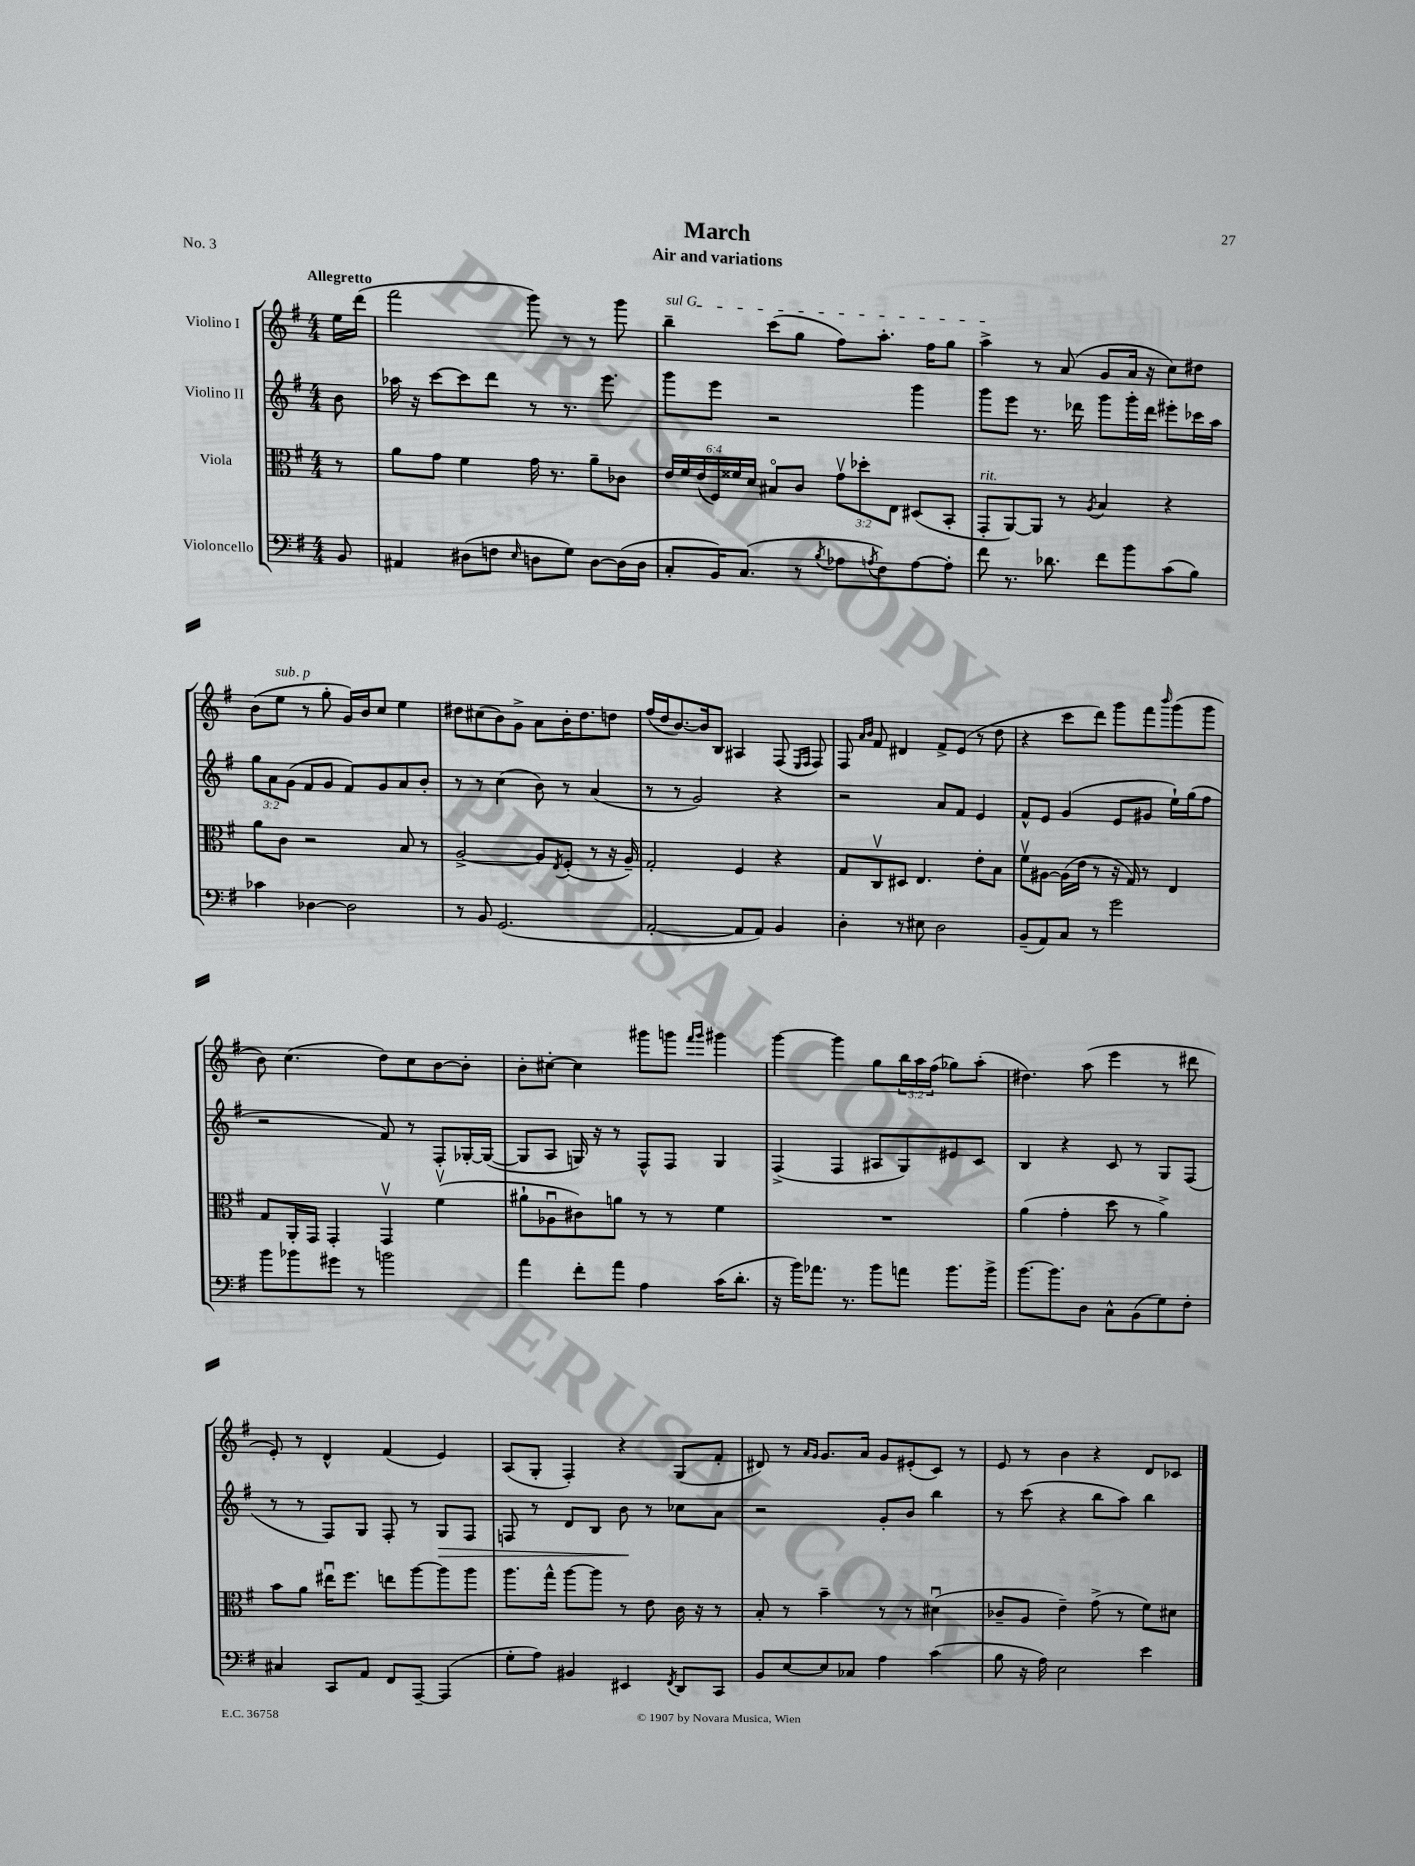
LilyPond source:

\header { title = "March" subtitle = "Air and variations" piece = "No. 3" }
<<
\new StaffGroup <<
\new Staff = "s0" \with { instrumentName = "Violino I" } {
    \clef treble \key g \major \numericTimeSignature \time 4/4 \override Staff.TupletNumber.text = #tuplet-number::calc-fraction-text \partial 8 \tempo "Allegretto"
    e''16 d'''16( |
    fis'''2 g'''8) r8 r8 g'''8 |
    \once \override TextSpanner.bound-details.left.text = \markup { \italic "sul G" } b''4--\startTextSpan c'''8( g''8 fis''8) a''8.-. fis''16 g''8 |
    a''4->\stopTextSpan r8 a'8( g'8 a'16 r16 c''8) dis''8 |
    b'8( e''8^\markup { \italic "sub. p" } r8 g''8-. g'16) b'16 c''8 e''4 |
    dis''8 cis''8( b'8) g'8-> a'8 b'16-. dis''8. d''8 |
    fis''16( d''16 b'8.~) b'16 b8 ais4 fis8( \grace { e16 fis16 } fis8) |
    fis8 \grace { a'16 b'16 } fis'8 dis'4 fis'8-> e'8( r8 d''8 |
    r4 c'''8 d'''8) g'''8 fis'''8 \grace { b'''16 } g'''8( g'''8 |
    b'8) c''4.( d''8) c''8 b'8~ b'8-. |
    b'8-. cis''8~-. cis''4 gis'''8 g'''8 \grace { fis'''16 g'''16 } gis'''4 |
    g'''4~ g'''4 g''8 \tuplet 3/2 { b''16 a''16 fis''16( } ges''8) a''8-.( |
    dis''4.) a''8( e'''4 r8 dis'''8 |
    e'8-.) r8 d'4-^ fis'4( e'4) |
    a8( g8-. fis4-.) r4 g8( fis'8-. |
    dis'8) r8 \grace { a'16 g'16 } g'8. a'16 g'8 eis'8-.( c'8) r8 |
    e'8 r8 b'4 r4 d'8 ces'8 \bar "|." |
}
\new Staff = "s1" \with { instrumentName = "Violino II" } {
    \clef treble \key g \major \numericTimeSignature \time 4/4 \override Staff.TupletNumber.text = #tuplet-number::calc-fraction-text \partial 8
    b'8 |
    aes''16 r16 c'''8~ c'''8 d'''8 r8 r8. e'''8. |
    g'''8 e'''8 r2 g'''4 |
    g'''8 e'''8 r8. des'''16 g'''8 g'''16-. des'''16 eis'''8-. ces'''16 a''16 |
    \tuplet 3/2 { g''8 a'8 g'8( } fis'8 g'8 fis'8) g'8 a'8 b'8-. |
    r8 r8 c''4( b'8) r8 a'4( |
    r8 r8 g'2) r4 |
    r2 a'8 fis'8 e'4 |
    fis'8-^ e'8 g'4( e'8 gis'8 e''16-!) g''16( fis''8 |
    r2 fis'8) r8 fis8-. ges16~-. ges16~( |
    ges8 a8 g16) r16 r8 fis8-^ fis8 g4 |
    fis4->( fis4 ais8 g8) eis'8 c'8 |
    b4 r4 c'8 r8 g8 fis8( |
    r8 r8 fis8) g8 fis8-. r8 g8\> fis8 |
    f8 r8 d'8 b8 b'8\! r8 ces''8 a'8 |
    r2 g'8-. b'8 b''4 |
    r8 c'''8( r4 b''8 a''8) b''4 \bar "|." |
}
\new Staff = "s2" \with { instrumentName = "Viola" } {
    \clef alto \key g \major \numericTimeSignature \time 4/4 \override Staff.TupletNumber.text = #tuplet-number::calc-fraction-text \partial 8
    r8 |
    a'8 g'8 fis'4 g'16 r8. a'8-- ces'8 |
    \tuplet 6/4 { e'16 fis'16 e'16( fis16) fisis'16 d'16 } bis8\flageolet c'8 \tuplet 3/2 { g'8\upbow des''8-. e8 } dis8( b,8-. |
    g,8-.^\markup { \italic "rit." } a,8~) a,8 r8 \acciaccatura { a8 } b4 r4 |
    a'8 c'8 r2 b8 r8 |
    a2~-> a8 \acciaccatura { e8 } fis8-.( r8 r16 a16--) |
    g2-. fis4 r4 |
    g8 c8\upbow dis8 e4. e'8-. b8 |
    fis'8\upbow ais8~ ais16( e'16 r8 r16 g16) r8 e4 |
    g8 a,16-. g,16 g,4-. g,4\upbow fis'4\upbow( |
    ais'8-! aes8\downbow cis'8) a'8 r8 r8 fis'4 |
    R1 |
    a'4( g'4-. d''8 r8 a'4->) |
    b'8 a'8 eis''16\downbow fis''8. e''8 a''8~ a''8 a''8 |
    a''8. g''16-^ a''8~ a''8 r8 e'8 c'16 r16 r8 |
    b8-. r8 b'4-- r8 r8 dis'4\downbow( |
    ces'8-- a8 e'4--) g'8->( r8 fis'8) dis'8 \bar "|." |
}
\new Staff = "s3" \with { instrumentName = "Violoncello" } {
    \clef bass \key g \major \numericTimeSignature \time 4/4 \partial 8
    b,8 |
    ais,4 dis8( f8 \grace { e16 } d8 g8) d8~ d16( d16 |
    c8-. b,16) c8.( r8 \acciaccatura { b8 } aes8 \acciaccatura { a8 } fis8) a8~ a8-. |
    fis'8 r8. des'8. fis'8 b'8 c'8( b8) |
    ces'4 des4~ des2 |
    r8 b,8 g,2.( |
    a,2~-. a,8 a,8) b,4 |
    d4-. r8 eis8 d2 |
    b,8--( a,8) c8 r8 g'2 |
    b'8 bes'8 gis'8 r8 b'2 |
    a'4 fis'8-. a'8 a4 c'16( d'8.-. |
    r16 b'16) aes'8. r8. b'8 a'8 b'8. b'16-> |
    b'8.~ b'8. d8 c8-^ b,8( g8) fis8-. |
    cis4 c,8 a,8 fis,8 a,,8~-- a,,4( |
    g8-. a8) bis,4 eis,4 \acciaccatura { fis,8 } d,8 c,8 |
    b,8 e8~ e8 ces8 a4 c'4( |
    b8 r16 a16) e2 e'4 \bar "|." |
}
>>
>>
\layout { \context { \Score \remove "Bar_number_engraver" } }
